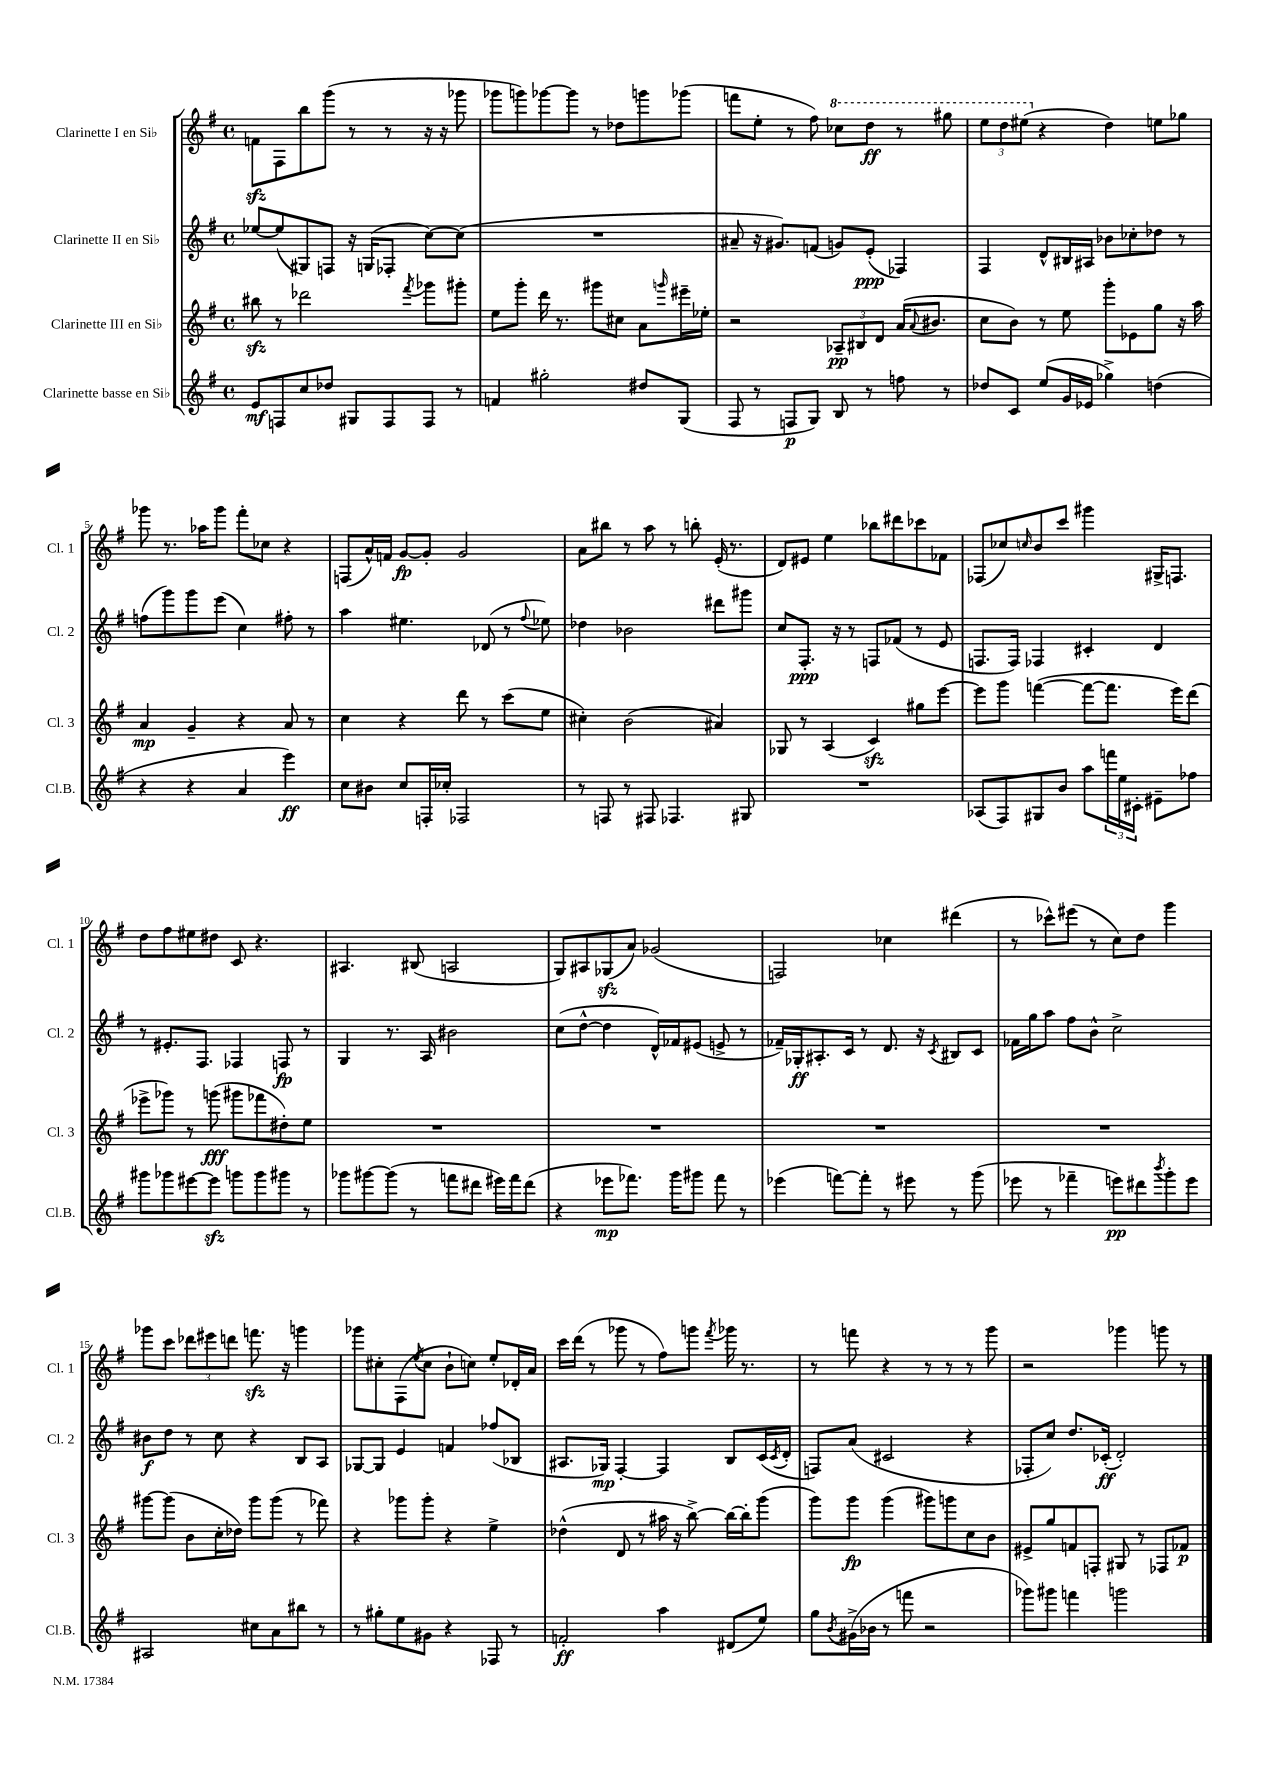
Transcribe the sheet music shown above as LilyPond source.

<<
\new StaffGroup <<
\new Staff = "s0" \with { instrumentName = "Clarinette I en Sib" shortInstrumentName = "Cl. 1" } {
    \clef treble \key g \major \defaultTimeSignature \time 4/4
    f'8\sfz fis8 b''8 g'''8( r8 r8 r16 r16 ges'''8 |
    ges'''8 g'''8) ges'''8~ ges'''8 r8 des''8 g'''8 ges'''8( |
    f'''8 e''8-. r8 fis''8) \ottava #1 ces'''8 d'''8\ff r8 gis'''8 |
    \tuplet 3/2 { e'''8 d'''8 eis'''8( \ottava #0 } r4 d''4) e''!8 ges''8 |
    ges'''8 r8. aes''16 ges'''8 fis'''8-. ces''8 r4 |
    f8( a'16-^) f'16 g'8~\fp g'8-. g'2 |
    a'8 bis''8 r8 a''8 r8 b''8-. e'16-.( r8. |
    d'8) eis'8 e''4 bes''8 dis'''8 ces'''8 fes'8 |
    fes8( ces''8) \grace { c''16 } b'8 c'''8 gis'''4 gis16-> f8. |
    d''8 fis''8 eis''8 dis''8 c'8 r4. |
    ais4. bis8( a2 |
    g8) ais8 ges8\sfz( a'8) ges'2( |
    f2) ces''4 dis'''4( |
    r8 ces'''8-^) eis'''8( r8 c''8) d''8 g'''4 |
    ges'''8 c'''8 \tuplet 3/2 { des'''8 eis'''8 d'''8 } f'''8.\sfz r16 g'''4 |
    ges'''8 cis''8-. fis8( \acciaccatura { e''8 } cis''8 b'8-! c''8) e''8-. des'16-. a'16 |
    c'''16 d'''16( r8 ges'''8 r8 fis''8) g'''8 \acciaccatura { fis'''8 } ges'''16 r8. |
    r8 f'''8 r4 r8 r8 r8 g'''8 |
    r2 ges'''4 g'''8 r8 \bar "|." |
}
\new Staff = "s1" \with { instrumentName = "Clarinette II en Sib" shortInstrumentName = "Cl. 2" } {
    \clef treble \key g \major \defaultTimeSignature \time 4/4
    ees''8~ ees''8( gis8) f8 r16 g16( fes8-. c''8~) c''8( |
    R1 |
    ais'8-- r16 gis'8.) f'8( g'8) e'8-.\ppp( fes4) |
    fis4 d'8-^ bis16 ais16 bes'8 ces''8-. des''8 r8 |
    f''8( g'''8) g'''8 e'''8( c''4) fis''8-. r8 |
    a''4 eis''4. des'8( r8 \appoggiatura { fis''8 } ees''8) |
    des''4 bes'2 dis'''8 gis'''8 |
    c''8 fis8.-.\ppp r16 r8 f8 fes'8( r8 e'8 |
    f8. f16) fes4 cis'4-. d'4 |
    r8 eis'8.-. fis8. fes4 f8\fp r8 |
    g4 r8. a16 bis'2 |
    c''8( d''8~-^ d''4 d'16-^) fes'16 eis'8( e'8-> r8 |
    fes'16--) ges16-.\ff ais8.-. c'16 r8 d'8. r16 \acciaccatura { c'8 } bis8 c'8 |
    fes'16 g''16 a''8 fis''8 b'8-^ c''2-> |
    bis'8\f d''8 r8 c''8 r4 b8 a8 |
    ges8~ ges8 e'4 f'4 fes''8( bes8 |
    ais8. ges16\mp) fis4~-. fis4 b8 c'16( \acciaccatura { c'8 } d'16-. |
    f8) a'8( cis'2 r4 |
    fes8-. c''8) d''8. ces'16-.\ff( d'2-.) \bar "|." |
}
\new Staff = "s2" \with { instrumentName = "Clarinette III en Sib" shortInstrumentName = "Cl. 3" } {
    \clef treble \key g \major \defaultTimeSignature \time 4/4
    bis''8\sfz r8 des'''2 \acciaccatura { fis'''8 } ges'''8 gis'''8-. |
    e''8 g'''8-. d'''16 r8. gis'''8 cis''8 a'8 \grace { g'''16 } eis'''16-- ees''16-. |
    r2 \tuplet 3/2 { aes8--\pp bis8 d'8 } a'16( \appoggiatura { a'8 } bis'8. |
    c''8 b'8) r8 e''8 g'''8-. ees'8 g''8 r16 a''16 |
    a'4\mp g'4-- r4 a'8 r8 |
    c''4 r4 d'''8 r8 c'''8( e''8 |
    cis''4-.) b'2( ais'4) |
    ges8 r8 a4( c'4\sfz) gis''8 e'''8~ |
    e'''8 g'''8 f'''4~( f'''8~ f'''8. e'''16) d'''8( |
    ees'''8-> ges'''8) r8 g'''8\fff( gis'''8 fes'''8 dis''8-.) e''8 |
    R1 |
    R1 |
    R1 |
    R1 |
    gis'''8~ gis'''8( b'8 c''16-. des''16) gis'''8 gis'''8( r8 fes'''8) |
    r4 ges'''8 ges'''8-. r4 e''4-> |
    des''4-^( d'8 r8 ais''16 r16 b''8~->) b''16~ b''16-. g'''8( |
    g'''8) g'''8\fp g'''4( gis'''8) g'''8 c''8 b'8 |
    eis'8-> g''8 f'8 f8-. gis8 r8 fes8 fes'8\p \bar "|." |
}
\new Staff = "s3" \with { instrumentName = "Clarinette basse en Sib" shortInstrumentName = "Cl.B." } {
    \clef treble \key g \major \defaultTimeSignature \time 4/4
    e'8\mf f8 c''8 des''8 gis8 f8 f8 r8 |
    f'4 gis''2-. dis''8 g8( |
    fis8 r8 f8\p g8) b8 r8 f''8 r8 |
    des''8 c'8 e''8( g'16 ees'16 ges''4->) d''4( |
    r4 r4 a'4 e'''4\ff) |
    c''8 bis'8 c''8 f16-. ces''16-. fes2 |
    r8 f8 r8 fis8 fes4. gis8 |
    R1 |
    aes8( fis8) gis8 b'8 a''8 \tuplet 3/2 { f'''16 e''16 cis'16-. } eis'8-- fes''8 |
    gis'''8 ges'''8 eis'''8~ eis'''8\sfz g'''8 g'''8 gis'''8 r8 |
    ges'''8 gis'''8~ gis'''8( r8 f'''8 dis'''8 eis'''16) f'''16 dis'''8( |
    r4 ees'''8\mp fes'''8.) g'''16 gis'''8 fes'''8 r8 |
    ees'''4( f'''8~) f'''8-. r8 eis'''8 r8 g'''8( |
    ees'''8 r8 fes'''4-- e'''8\pp) dis'''8 \acciaccatura { b'''8 } g'''8-. e'''8 |
    ais2 cis''8 a'8 bis''8 r8 |
    r8 gis''8-. e''8 gis'8 r4 fes8 r8 |
    f'2-.\ff a''4 dis'8( e''8) |
    g''8 \acciaccatura { b'8 } gis'16->( bes'16 r8 f'''8 r2 |
    ges'''8) gis'''8 f'''4 g'''2 \bar "|." |
}
>>
>>
